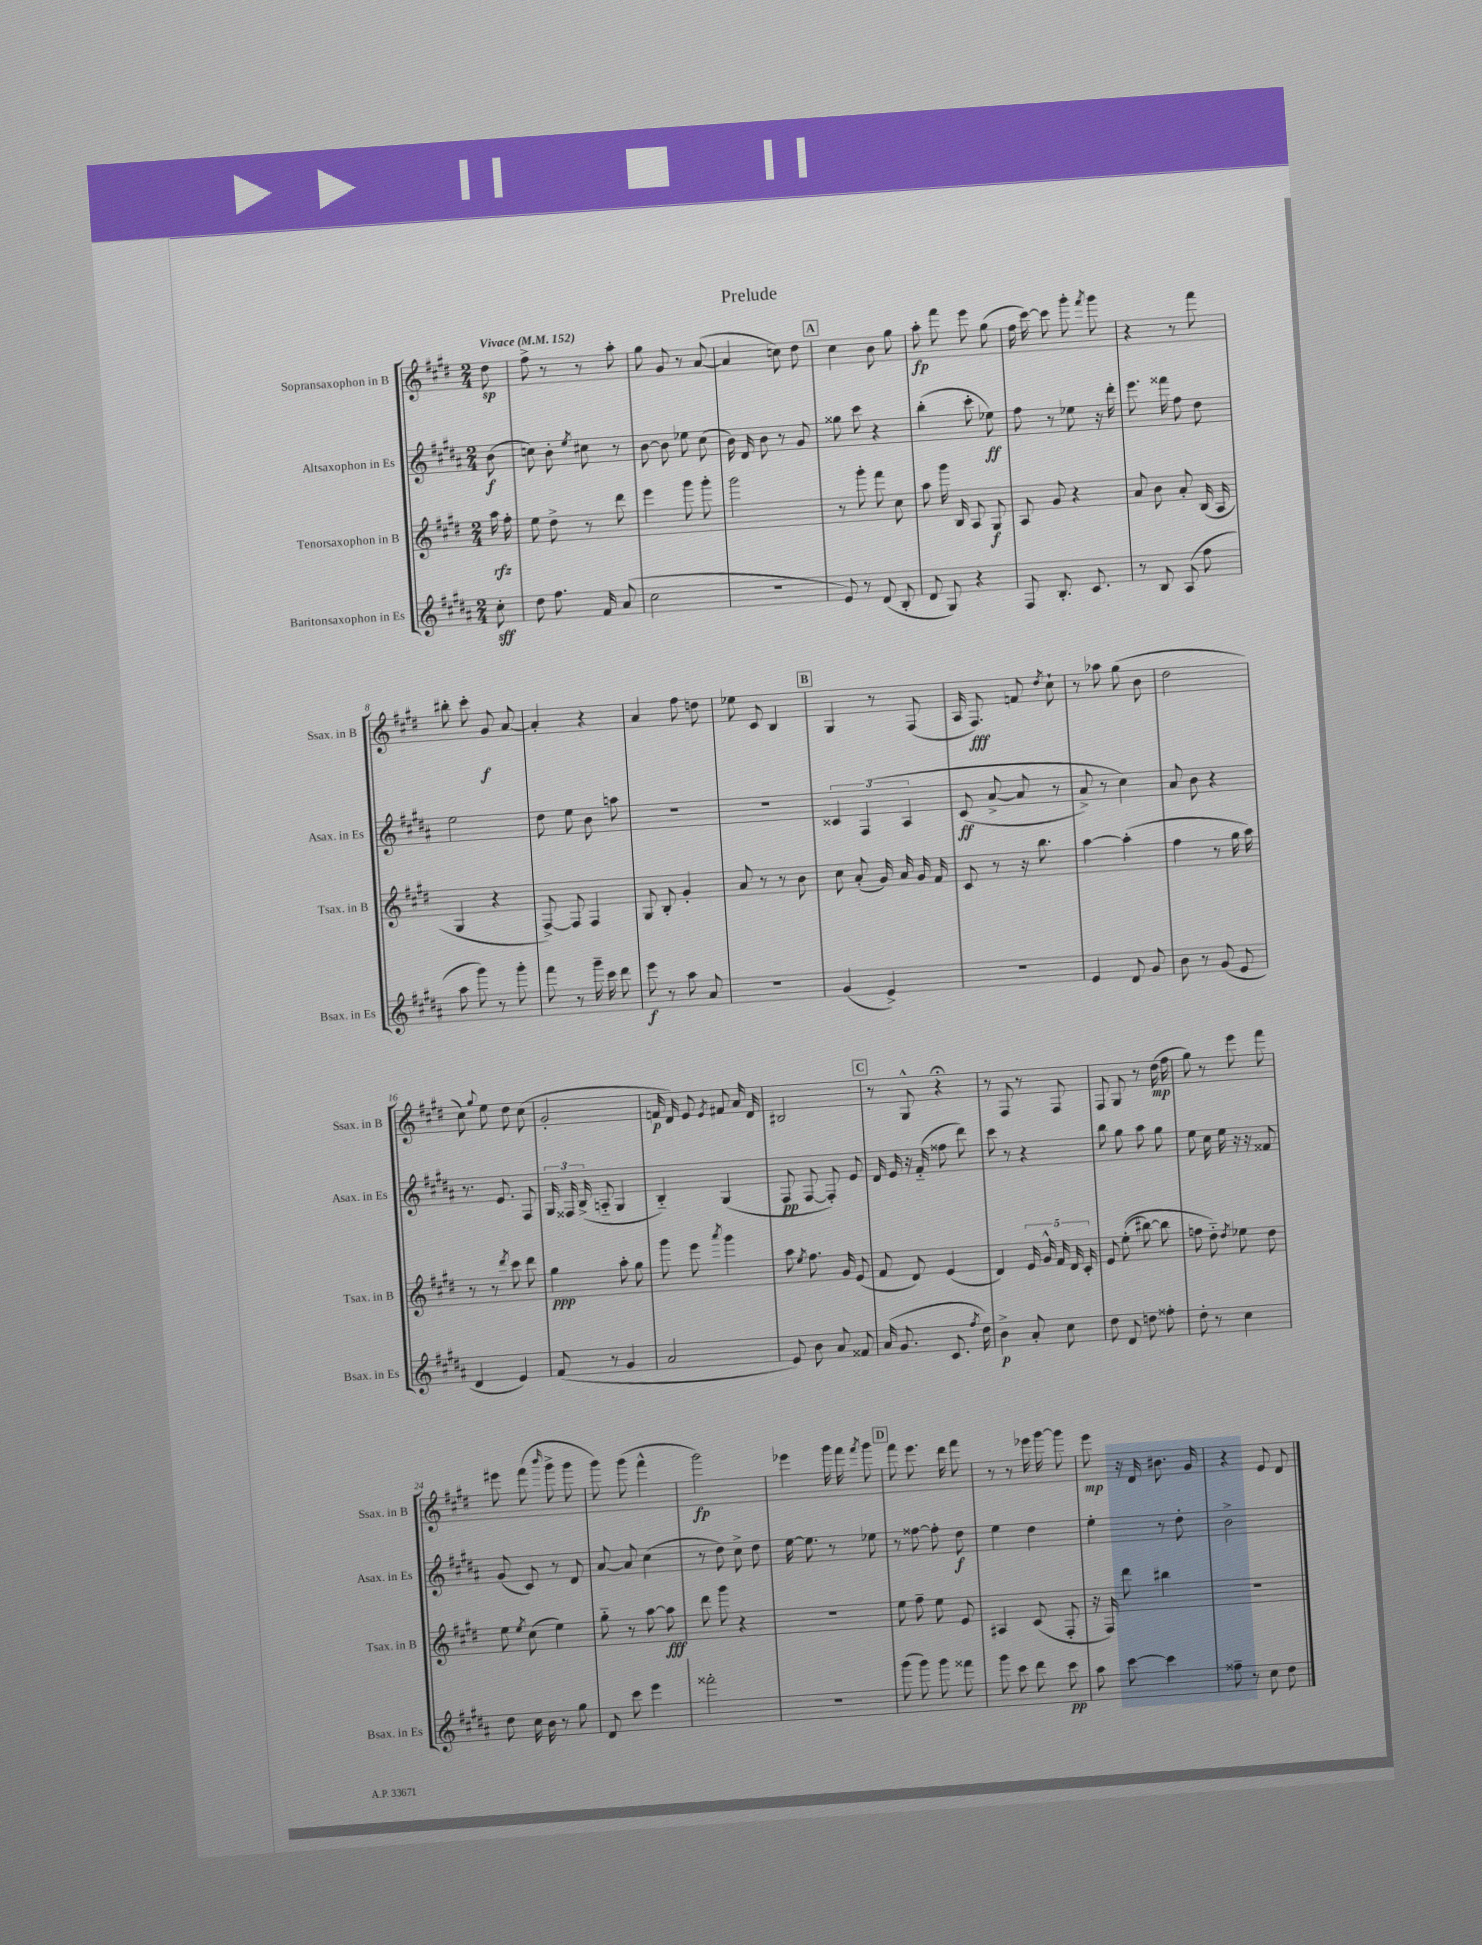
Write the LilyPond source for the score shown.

\header { title = "Prelude" }
<<
\new StaffGroup <<
\new Staff = "s0" \with { instrumentName = "Sopransaxophon in B" shortInstrumentName = "Ssax. in B" } {
    \clef treble \key e \major \numericTimeSignature \time 2/4 \partial 8 \tempo "Vivace" 4 = 152
    \autoBeamOff dis''8\sp |
    fis''8-> r8 r8 a''8-. |
    gis''8 gis'8 r8 a'8~( |
    a'4 c''8) dis''8 |
    \mark \markup { \box "A" } cis''4 b'8 gis''8 |
    a''8-.\fp fis'''8 e'''8 gis''8( |
    fis''16 cis'''16~) cis'''8 gis'''8-. \acciaccatura { fis'''8 } gis'''8 |
    r4 r8 fis'''8 |
    bis''8-. cis'''8-. gis'8\f a'8~ |
    a'4-. r4 |
    a'4 fis''8 d''8 |
    ees''8 cis'8 b4 |
    \mark \markup { \box "B" } gis4 r8 fis8( |
    a16 fis8.\fff) f'8 \acciaccatura { dis''8 } cis''8-! |
    r8 aes''8 gis''8( b'8 |
    dis''2 |
    cis''8) \appoggiatura { gis''8 } e''8 dis''8 cis''8( |
    gis'2-. |
    f'16\p dis'16) e'8 \acciaccatura { e'8 } fis'8 a'16 dis'16 |
    bis2 |
    \mark \markup { \box "C" } r8 gis8-^ r4\fermata |
    r8 fis8 r8 fis8 |
    fis8 gis8 r8 dis''16\mp( fis''16 |
    gis''8) r8 e'''8 fis'''8 |
    eis'''8 fis'''8( \grace { b'''16 } gis'''8-> gis'''8 |
    gis'''8) gis'''8( fis'''4-^ |
    gis'''2\fp) |
    ees'''4 gis'''16 fis'''16 \acciaccatura { fis'''8 } gis'''8 |
    \mark \markup { \box "D" } fis'''8 e'''8. dis'''16 fis'''8 |
    r8 r8 ees'''16 gis'''16~ gis'''8 |
    e'''8\mp r16 dis'16 bis'8. gis'16 |
    r4 e'8 dis'8 \bar "|." |
}
\new Staff = "s1" \with { instrumentName = "Altsaxophon in Es" shortInstrumentName = "Asax. in Es" } {
    \clef treble \key b \major \numericTimeSignature \time 2/4 \partial 8
    \autoBeamOff b'8\f( |
    c''8) b'8-. \acciaccatura { e''8 } cis''8 r8 |
    b'8~ b'8 ees''8 cis''8( |
    b'16) dis'16 b'8 r8 gis'8 |
    \mark \markup { \box "A" } gisis''8 cis'''8 r4 |
    b''4-.( cis'''8-. ees''8\ff) |
    fis''8 r8 ees''8 r16 dis'''16-. |
    e'''8. fisis'''16 fis''8 dis''8 |
    e''2 |
    dis''8 e''8 b'8 a''8 |
    R2 |
    R2 |
    \mark \markup { \box "B" } \tuplet 3/2 { cisis'4 fis4\( ais4 } |
    cis'8\ff( ais'8~-> ais'8 r8 |
    ais'8->) r8 cis''4\) |
    ais'8 b'8 r4 |
    r8. e'8. fis8 |
    \tuplet 3/2 { gis16 fisis16 b16->( } a8-_ gis4 |
    b4-_) gis4( |
    fis8\pp fis8~ fis8-.) e'8 |
    \mark \markup { \box "C" } dis'16 e'16 r16 fis'16-_( fisis''8 dis'''8) |
    cis'''8 r8 r4 |
    b''8 gis''8 ais''8 gis''8 |
    e''8 cis''16 e''16 r16 r16 fisis'8 |
    gis'8( cis'8) r8 dis'8 |
    ais'8~ ais'8 cis''4( |
    r8 dis''8) cis''8-> dis''8 |
    e''16~ e''8. r8 ees''8 |
    \mark \markup { \box "D" } r8 fisis''8~ fisis''8-. dis''8\f |
    e''4 dis''4 |
    e''4-. r8 dis''8-. |
    b'2-> \bar "|." |
}
\new Staff = "s2" \with { instrumentName = "Tenorsaxophon in B" shortInstrumentName = "Tsax. in B" } {
    \clef treble \key e \major \numericTimeSignature \time 2/4 \partial 8
    \autoBeamOff a''16\rfz fis''16-. |
    e''8 dis''8-> r8 dis'''8 |
    e'''4 gis'''8 gis'''8-. |
    gis'''2 |
    \mark \markup { \box "A" } r8 gis'''8-. fis'''8 cis''8 |
    a''8 gis'''16 b16 a8 gis8\f |
    a8 gis'8 r4 |
    a'8 b'8 a'8-. b16( a16 |
    gis4 r4 |
    fis8~->) fis8 fis4 |
    gis8 b8-. gis'4-. |
    a'8 r8 r8 b'8 |
    \mark \markup { \box "B" } cis''8 a'8-.( gis'16) a'16 gis'16 fis'16 |
    cis'8 r8 r16 b''8. |
    a''4~ a''4-.( |
    fis''4 r8 gis''16 a''16) |
    r8 r8 \acciaccatura { dis'''8 } cis'''8 dis'''8 |
    gis''4\ppp a''8-. gis''8 |
    gis'''8 e'''8 \acciaccatura { a'''8 } gis'''4 |
    a''8 \acciaccatura { e''8 } fis''8. gis'16 e'8( |
    \mark \markup { \box "C" } fis'8 dis'8) e'4( |
    dis'4) \tuplet 5/4 { e'16 gis'16-^ fis'16 dis'16 cis'16-. } |
    e'8 e''8-.(\( bis''8~) bis''8 |
    f''8 dis''8-_\) \acciaccatura { dis''8 } ees''8 dis''8 |
    e''8 \acciaccatura { e''8 } cis''8( e''4) |
    gis''8-_ r8 a''8~ a''8\fff |
    dis'''8 gis'''8 r4 |
    R2 |
    \mark \markup { \box "D" } e''8 fis''8-- e''8 e'8 |
    ais4 cis'8( fis8-. |
    r16 fis16) dis'''8 bis''4 |
    R2 \bar "|." |
}
\new Staff = "s3" \with { instrumentName = "Baritonsaxophon in Es" shortInstrumentName = "Bsax. in Es" } {
    \clef treble \key b \major \numericTimeSignature \time 2/4 \partial 8
    \autoBeamOff cis''8-.\sff |
    dis''8 fis''8. fis'16 ais'8( |
    cis''2 |
    R2 |
    \mark \markup { \box "A" } e'8) r8 dis'8( b8-. |
    dis'8 gis8) r4 |
    fis8 b8.-. cis'8. |
    r8 b8 ais8( fis''8 |
    ais''8 gis'''8) r8 gis'''8-. |
    fis'''8 r8 gis'''16-- cis'''16 dis'''8 |
    e'''8\f r8 ais''8 ais'8 |
    r2 |
    \mark \markup { \box "B" } gis'4( e'4->) |
    R2 |
    e'4 dis'8 gis'8 |
    b'8 r8 gis'8( e'8 |
    dis'4 e'4) |
    fis'8( r8 gis'4 |
    ais'2 |
    e'8) b'8 ais'8 fisis'8 |
    \mark \markup { \box "C" } ais'16( gis'8. cis'8. \acciaccatura { fis''8 } dis''16) |
    b'4->\p ais'8-. cis''8 |
    dis''8 dis'8 d''8 fisis''8-. |
    dis''8-. r8 cis''4 |
    dis''8 cis''16 b'16 r8 gis''8 |
    dis'8 cis'''8 e'''4 |
    fisis'''2-. |
    r2 |
    \mark \markup { \box "D" } gis'''8( gis'''8) gis'''8 fisis'''8 |
    gis'''8 cis'''8 dis'''8 cis'''8\pp |
    ais''8 cis'''8~ cis'''4 |
    fisis''8-- r8 cis''8 dis''8 \bar "|." |
}
>>
>>
